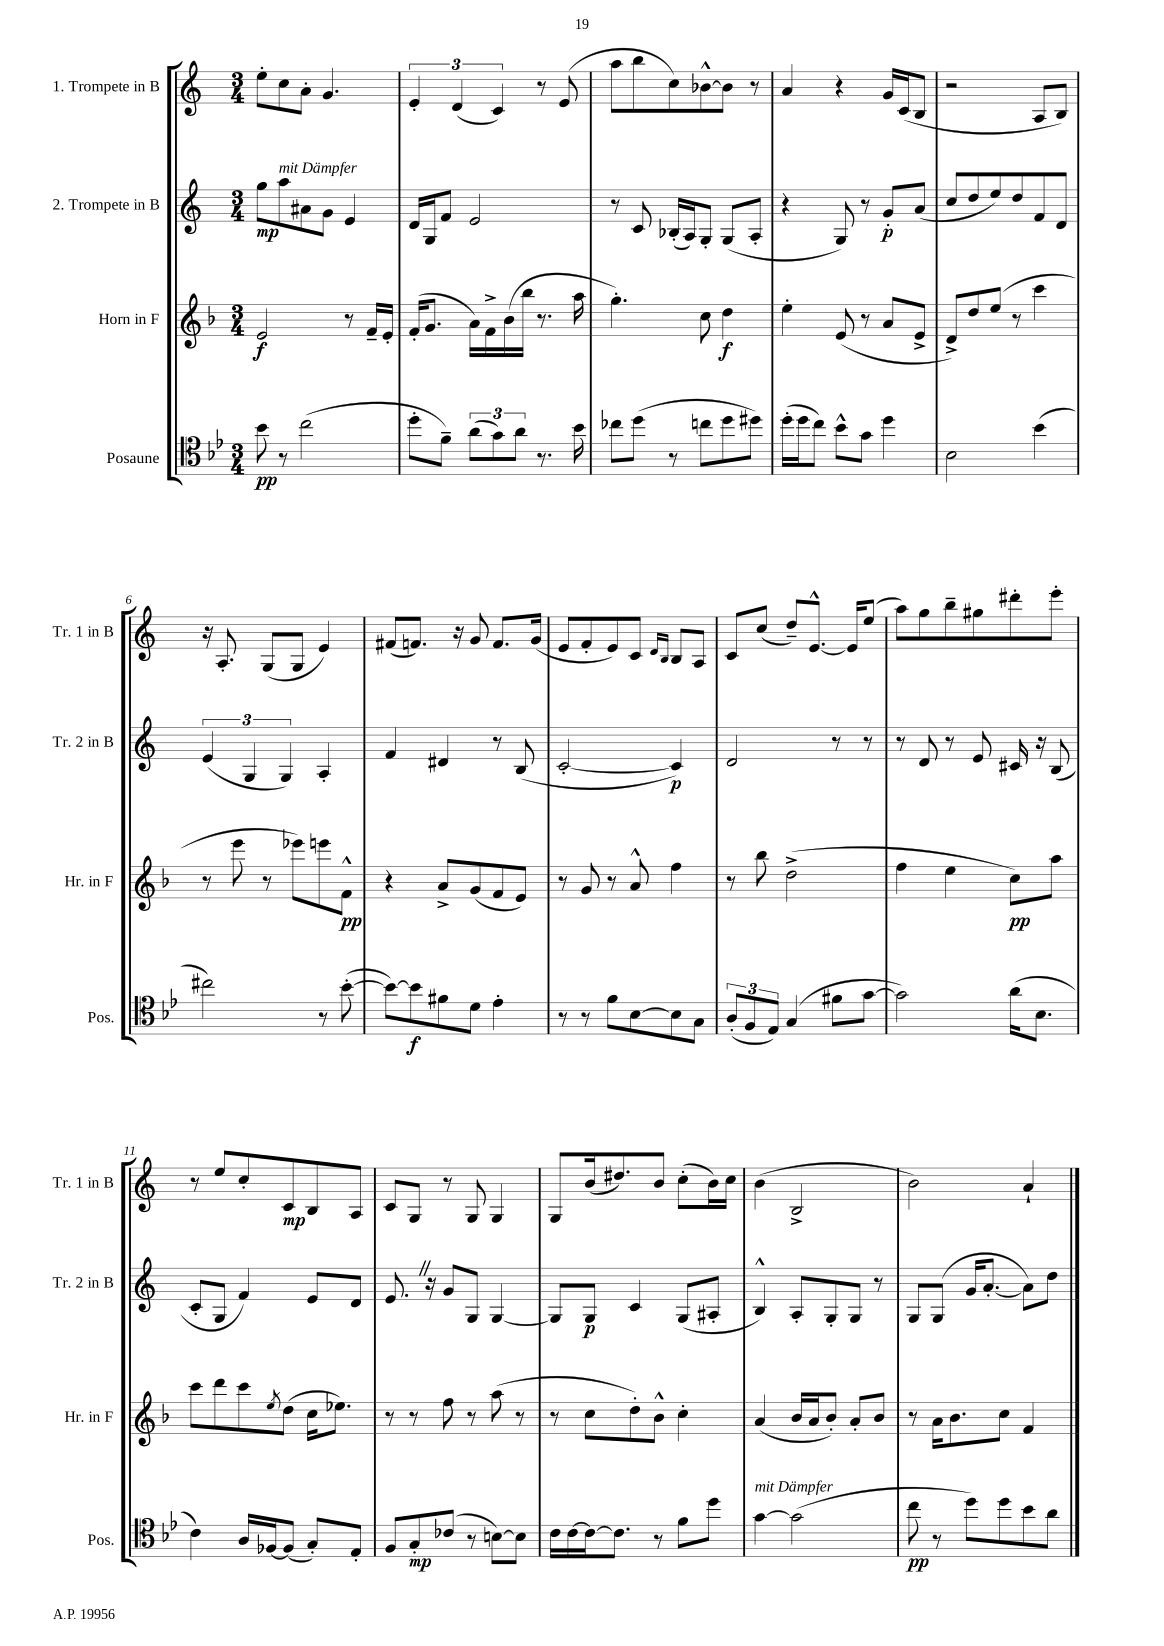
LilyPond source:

<<
\new StaffGroup <<
\new Staff = "s0" \with { instrumentName = "1. Trompete in B" shortInstrumentName = "Tr. 1 in B" } {
    \clef treble \key c \major \numericTimeSignature \time 3/4
    e''8-. c''8 a'8-. g'4. |
    \tuplet 3/2 { e'4-. d'4( c'4) } r8 e'8( |
    a''8 b''8 c''8) bes'8~-^ bes'8 r8 |
    a'4 r4 g'16 c'16( b8 |
    r2 a8 b8) |
    r16 a8.-. g8( g8 e'4) |
    fis'8( f'8.) r16 g'8 f'8. g'16( |
    e'8 f'8-. e'8) c'8 \grace { d'16 b16 } b8 a8 |
    c'8 c''8( d''8--) e'8.~-^ e'16 e''8( |
    a''8) g''8 b''8-- gis''8 dis'''8-. e'''8-. |
    r8 e''8 c''8-. c'8\mp b8 a8 |
    c'8 g8 r8 g8 g4 |
    g8 b'16( dis''8.) b'8 c''8-.( b'16) c''16 |
    b'4( b2-> |
    b'2) a'4-! \bar "|." |
}
\new Staff = "s1" \with { instrumentName = "2. Trompete in B" shortInstrumentName = "Tr. 2 in B" } {
    \clef treble \key c \major \numericTimeSignature \time 3/4
    g''8\mp a''8^\markup { \italic "mit Dämpfer" } ais'8 g'8 e'4 |
    d'16 g16 f'8 e'2 |
    r8 c'8 bes16-.( a16) g8-. g8( a8-. |
    r4 g8) r8 g'8-.\p a'8( |
    c''8 d''8 e''8) d''8 f'8 d'8 |
    \tuplet 3/2 { e'4( g4 g4) } a4-. |
    f'4 dis'4 r8 b8( |
    c'2~-. c'4\p) |
    d'2 r8 r8 |
    r8 d'8 r8 e'8 cis'16 r16 b8( |
    c'8-. g8 f'4) e'8 d'8 |
    e'8. \once \override BreathingSign.text = \markup { \musicglyph "scripts.caesura.straight" } \breathe r16 g'8 g8 g4~ |
    g8 g8\p c'4 g8( ais8-. |
    b4-^) a8-. g8-. g8 r8 |
    g8 g8( g'16 a'8.~-. a'8) d''8 \bar "|." |
}
\new Staff = "s2" \with { instrumentName = "Horn in F" shortInstrumentName = "Hr. in F" } {
    \clef treble \key f \major \numericTimeSignature \time 3/4
    e'2\f r8 f'16-- e'16-. |
    f'16-.( g'8. a'16) f'16-> bes'16( bes''16 r8. a''16 |
    g''4.-.) c''8 d''4\f |
    e''4-. e'8( r8 a'8 e'8-> |
    d'8->) d''8 e''8( r8 c'''4 |
    r8 e'''8 r8 ees'''8) e'''8 f'8-^\pp |
    r4 a'8-> g'8( f'8 e'8) |
    r8 g'8 r8 a'8-^ f''4 |
    r8 bes''8 d''2->( |
    f''4 e''4 c''8\pp) a''8 |
    c'''8 d'''8 c'''8 \acciaccatura { e''8 } d''8( c''16 ees''8.) |
    r8 r8 f''8 r8 a''8( r8 |
    r8 c''8 d''8-.) bes'8-^ c''4-. |
    a'4( bes'16 a'16 bes'8-.) a'8-. bes'8 |
    r8 a'16 bes'8. c''8 f'4 \bar "|." |
}
\new Staff = "s3" \with { instrumentName = "Posaune" shortInstrumentName = "Pos." } {
    \clef tenor \key bes \major \numericTimeSignature \time 3/4
    bes'8\pp r8 c''2( |
    d''8-. f'8--) \tuplet 3/2 { a'8( g'8) a'8 } r8. bes'16 |
    ces''8 d''8( r8 c''8 d''8 dis''8) |
    d''16-.( d''16 c''8) bes'8-^ g'8 d''4 |
    bes2 bes'4( |
    cis''2) r8 bes'8~-.( |
    bes'8~) bes'8\f fis'8 d'8 ees'4-. |
    r8 r8 f'8 bes8~ bes8 g8 |
    \tuplet 3/2 { a8-.( f8 ees8) } g4( fis'8 g'8~ |
    g'2) a'16( bes8. |
    c'4) a16 fes16~ fes8( g8-.) ees8-. |
    f8 g8-.\mp ces'8( r8 b8~) b8 |
    c'16 c'16~ c'16~ c'8. r8 f'8 d''8 |
    g'4~^\markup { \italic "mit Dämpfer" } g'2( |
    c''8\pp r8 d''8) d''8 bes'8 a'8 \bar "|." |
}
>>
>>
